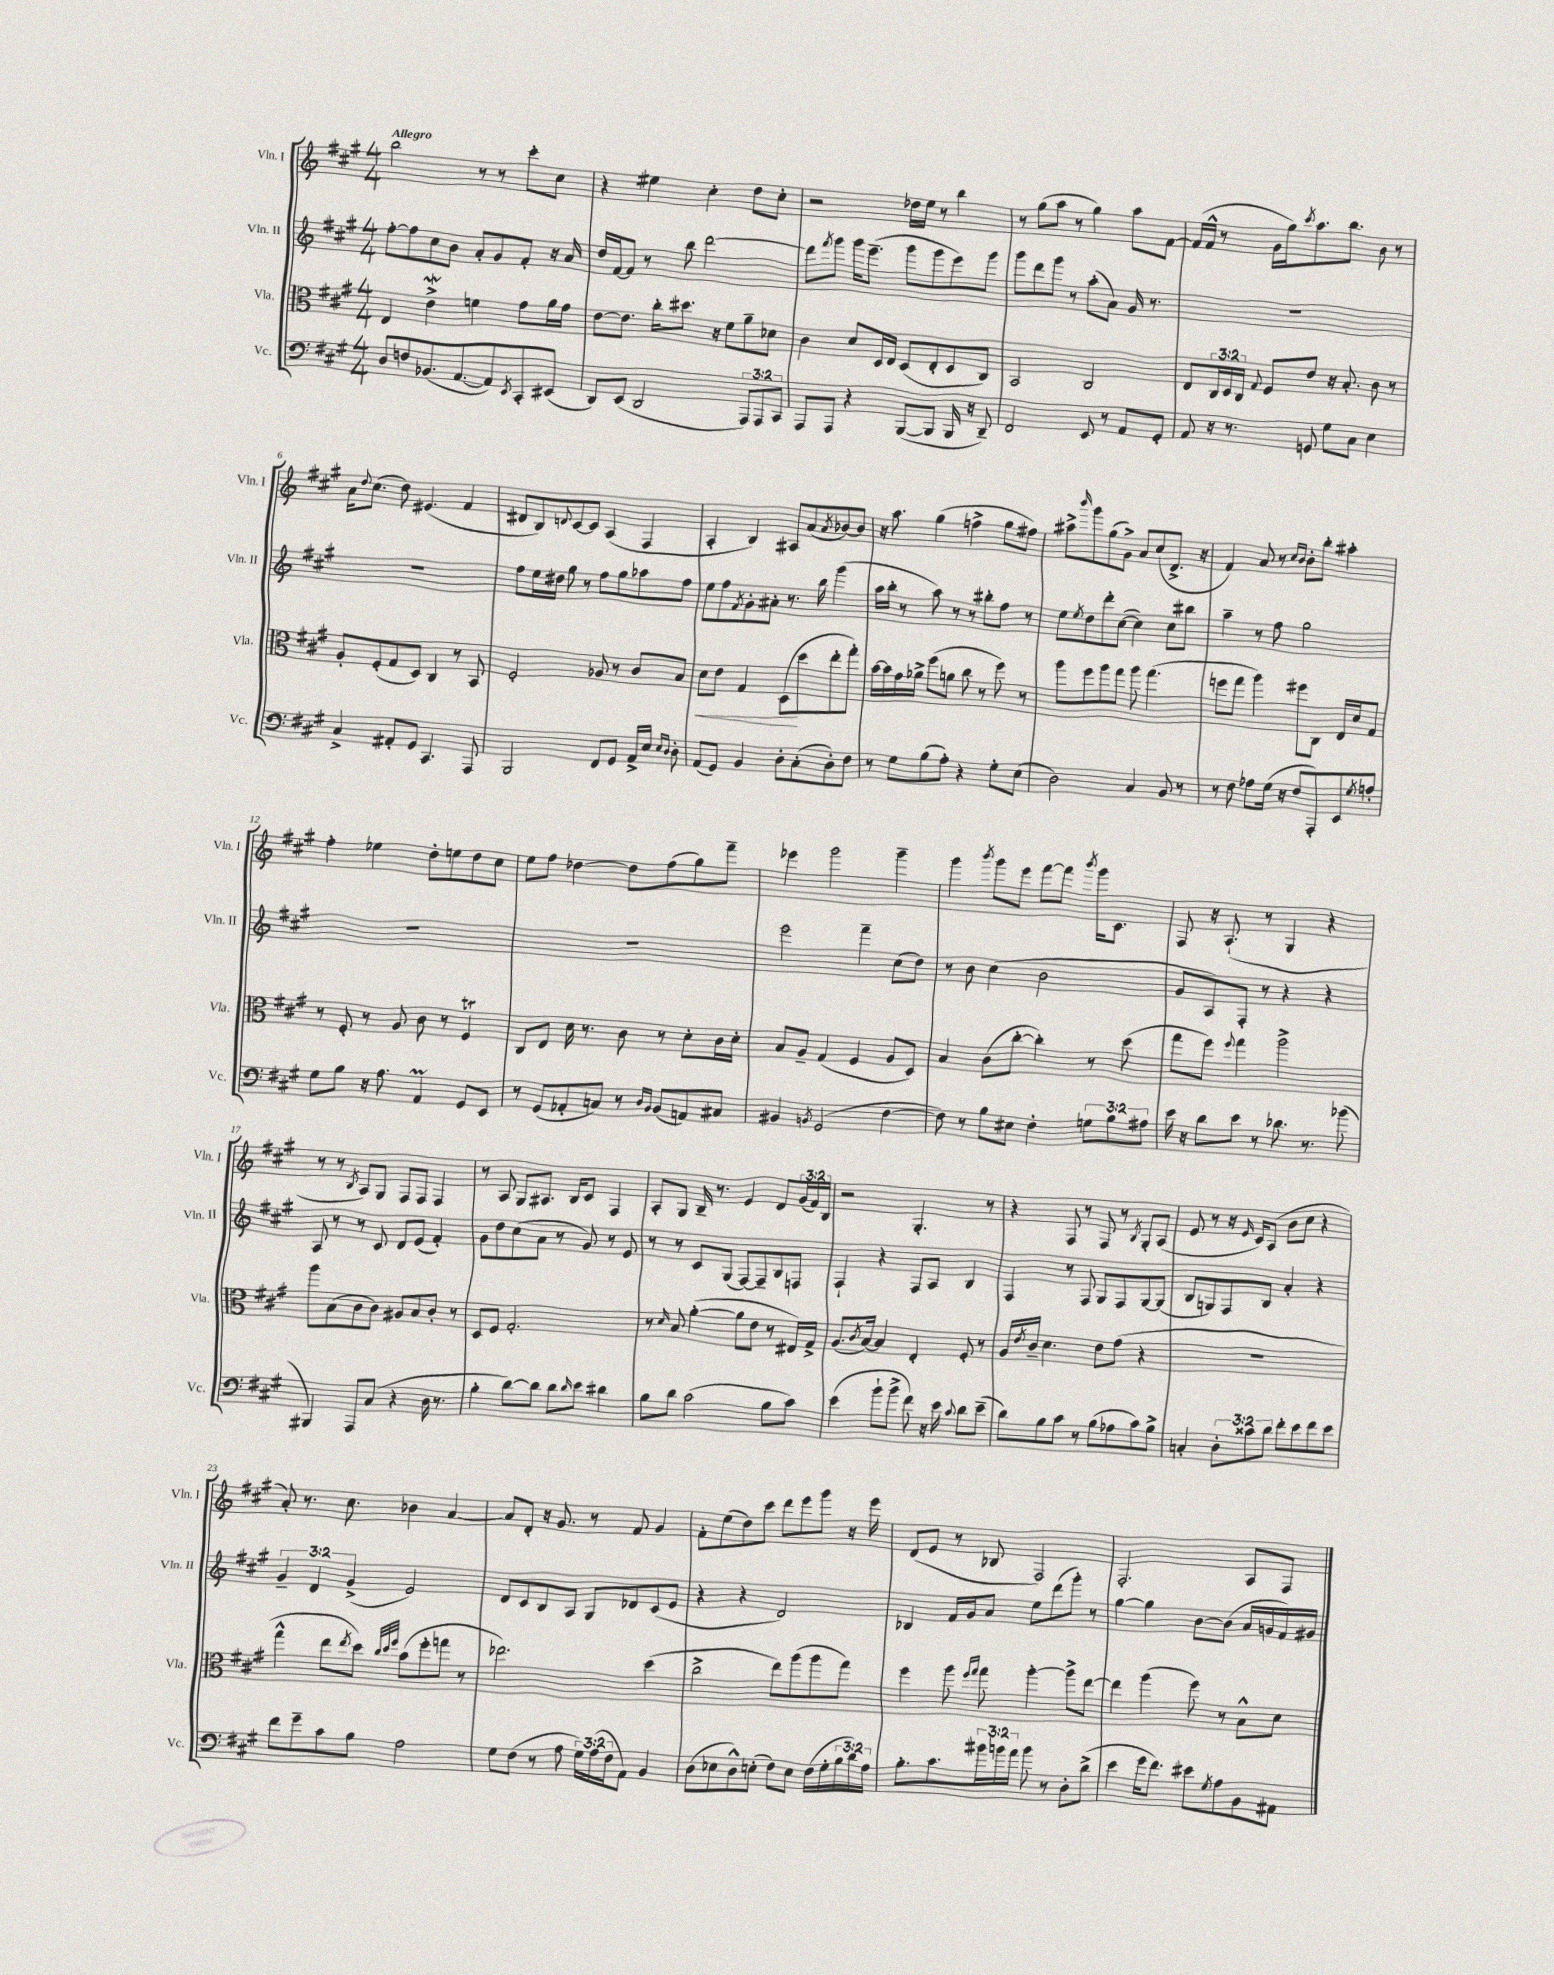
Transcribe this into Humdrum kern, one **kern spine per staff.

**kern	**kern	**kern	**kern
*staff4	*staff3	*staff2	*staff1
*clefF4	*clefC3	*clefG2	*clefG2
*k[f#c#g#]	*k[f#c#g#]	*k[f#c#g#]	*k[f#c#g#]
*M4/4	*M4/4	*M4/4	*M4/4
8D	4E	[8ff#'	2bb
8F	.	8ff#]	.
(8.BB-	4e^	8cc#	.
.	.	8b	.
[8.AA	.	.	.
.	4f	8a'	8r
8AA])	.	8g#	8r
8qEE	.	.	.
8CC#'	8g#	8f#'	8ccc#'
(8EE#	16a	16r	8cc#
.	16g#	16a	.
=	=	=	=
8DD)	[8e	16dd	4r
.	.	[16f#	.
(8EE	8.e]	8f#]	.
2DD	.	8r	4ee#
.	16cc#'	.	.
.	8.dd#	8bb	.
.	.	[2ddd	4cc#'
.	16r	.	.
.	8f#	.	.
12AAA)	8a~	.	8dd
12AAA	.	.	.
.	8d-	.	8cc#'
12CC#	.	.	.
=	=	=	=
8AAA	4c#	8ddd]	2r
.	.	8qfff#	.
8AAA	.	8ggg#	.
4r	8d	16ggg#	.
.	.	(8.eee~	.
.	16D	.	.
.	16E	.	.
([8BBB	(8D	8ggg#	16dd-
.	.	.	16ee
8BBB]	8E'	8ggg#	8r
16BBB	8D	8eee)	4bb
16r	.	.	.
8DD~)	8C#)	8ggg#	.
=	=	=	=
2FF#	2BB	8ggg#	8r
.	.	8ddd	(8gg#
.	.	8ggg#	8aa
.	.	8r	8r
8EE	2C#	(8aa'	4gg#)
8r	.	8a)	.
8AA	.	16g#	8aa
.	.	8.r	.
8GG#'	.	.	[8f#
=	=	=	=
8AA	8E	1r	(16f#]
.	.	.	16f#^^
16r	24C#	.	8r
.	24D	.	.
8.r	.	.	.
.	24C#	.	.
.	8qqG#	.	.
.	8F#	.	16g#
.	.	.	16gg#)
.	.	.	8qccc#
8GG	8e	.	8.aa
8G#	16r	.	.
.	8.B'	.	8.bb
8C#	.	.	.
4E	8c#	.	8b
.	8r	.	8r
=	=	=	=
4C#^	8A'	1r	16a
.	.	.	8qqdd
.	.	.	(8.cc#
.	(8F#'	.	.
8AA#'	8G#	.	8dd)
8GG#	8D)	.	(4.e#
4.CC#	4C#	.	.
.	8r	.	4f#
8AAA	8BB	.	.
=	=	=	=
2BBB	2F#'	8ff#	8d#
.	.	16ee	8B)
.	.	16dd#	.
.	.	.	8qqd
.	.	8gg#	[8c#
.	.	8r	8c#]
8FF#	8A-	8ff#	(4A
8GG#	8r	8gg#	.
16AA^	8c#	8aa-	4F#
16E	.	.	.
16qqE	.	.	.
16qqD	.	.	.
8D'	8B	8ff#	.
=	=	=	=
(8AA	8d	8ee	4A'
8GG#)	8e	8ff#	.
.	.	8qf#	.
4BB	4G#	8g#'	4B)
.	.	8a#'	.
8D'	(8D	8.r	8A#
(8C#'	8dd	.	(8a
.	.	16bb	.
.	.	.	8qa
8D')	8ee'	(4ggg#	[8b-)
8F#	8gg#')	.	8b-]
=	=	=	=
8r	[16b	16aa	16r
.	16b]	16bb'	8.aa
8G#	16g#	8r	.
.	16a-^	.	.
(8B	(8ff#	8aa)	(4gg#
8A')	8a	8r	.
4r	8cc#	8r	4ff^
.	8r	8bb#'	.
8G#'	8ff#)	8ff#	8gg#
(8E	8r	8r	8ff#)
=	=	=	=
2D)	8aa	8ee	8aa#^
.	.	8qee	16qqbbb
.	8ff#	8dd	8ggg#
.	8aa	8ddd'	(8gg#
.	8gg#	([8cc#	8g#^)
4C#	8aa	4cc#])	8a
.	(4.gg#	.	(8cc#
8BB	.	8cc#	8.d^
8r	.	8bb#	.
.	.	.	16r
=	=	=	=
8r	8ff	4aa~	4f#)
8F#	8gg#	.	.
8A-	4aa)	8r	8a
(16G#	.	8ff#	8r
16r	.	.	.
.	.	.	16qqcc#
.	.	.	16qqb
8F#	8ff#	2gg#	8b'
8AAA')	8C#	.	8bb'
8EE	16E	.	4aa#'
.	16d	.	.
8qG#	.	.	.
8A'	8G#	.	.
=	=	=	=
8G#	8r	1r	4ff#'
8B	8F#'	.	.
16r	8r	.	4ee-
8.A	.	.	.
.	8A	.	.
4AA	8c#	.	8dd'
.	8r	.	8ee
8GG#	4F#	.	8dd
8EE	.	.	8cc#
=	=	=	=
8r	8C#	1r	8ee
(8GG#	8E	.	8ff#
8AA-'	16d	.	[4dd-
.	8.r	.	.
8C)	.	.	.
8r	8c#	.	8dd-]
16qqD	.	.	.
16qqBB	.	.	.
(8BB	8r	.	(8ff#
8AA)	8d'	.	8gg#)
8C#	16c#	.	8fff#~
.	16d'	.	.
=	=	=	=
4BB#	8B	2eee	4eee-
.	8A~	.	.
8qBB	.	.	.
(2GG#	(4G#	.	2ggg#
.	4F#	4fff#~	.
[4F#	8A	(8cc#	4ggg#~
.	8D)	8dd)	.
=	=	=	=
8F#])	4B	8r	4ggg#
8r	.	8b	.
.	.	.	8qbbb
8B	(8c#	(4cc#	8ggg#
8E#	[8cc#'	.	8eee
4F#'	4cc#'])	2b	[8fff#
.	.	.	8fff#]
.	.	.	8qbbb
12G	8r	.	16ggg#
.	.	.	8.c#
12B	.	.	.
.	(8dd	.	.
12A#	.	.	.
=	=	=	=
16e	8gg#	8g#	8F#
16r	.	.	.
8d	8ff#)	8A)	16r
.	.	.	(8.A`
.	8qqff#	.	.
8e	4gg#	8F#'	.
8r	.	8r	8r
8.d-	2aa^	4r	4G#
8.r	.	.	.
.	.	4r	4r
(8b-	.	.	.
=	=	=	=
4BBB#)	8aa	8A	8r
.	(8B	8r	8r
.	.	.	8qB
8AAA	8c#	8r	8A)
(8C#	8c#)	8c#	8G#
4r	8A#	8d	8F#
.	8B	(8e	8F#
16D	8c#'	4f#')	4F#
8.r	.	.	.
.	8r	.	.
=	=	=	=
4B'	8D	8g#	8r
.	8F#	8dd	8A
[8d)	2.G#'	(8cc#	8G#
8d]	.	8a	8.A#
8d	.	8r	.
.	.	.	16B
16qqd	.	.	.
8e	.	8g#)	8c#
4d#	.	8r	4F#
.	.	8e	.
=	=	=	=
8B	8r	8r	8A'
.	16qqd	.	.
8d	8B	8r	8G#
(2c#	([4a'	8c#	16B~
.	.	.	8.r
.	.	(8G#	.
.	8a]	[8F#)	4e
.	8e	8F#~]	.
8B	8r	8B	8d
8c#)	16E#)	8F	(24g#
.	.	.	24f#)
.	16G#^	.	.
.	.	.	24B
=	=	=	=
(4e	(8.A	4F#`	2r
.	8qc#	.	.
.	[16B)	.	.
8b`	4B]	4r	.
8b^	.	.	.
8f#)	4E'	8F#	4.G#'
16r	.	8A	.
16e	.	.	.
8qqc#	.	.	.
8d	8F#'	4B	.
(8e~	8r	.	8r
=	=	=	=
8d)	16A	4F#	4r
.	8qe	.	.
.	16c#~	.	.
8B	4.d	.	.
8c#	.	8r	8F#
8r	.	8F#	8r
(8B	8e	8G#	8F#
8A-	(8g#	8F#	8r
.	.	.	8qB
8c#)	4r	[8G#	8G#'
8B^	.	(8G#]	(8A
=	=	=	=
4C'	1r	8B	8e
.	.	8G)	8r
12D'	.	8F#	16r
.	.	.	16qqe
.	.	.	16c#)
12c##	.	.	.
.	.	8B	(8A
12d	.	.	.
8f#'	.	4a'	8b
8e	.	.	8cc#
8f#	.	4r	4r
8e	.	.	.
=	=	=	=
8f#	4gg#^^	6g#~	8a')
8g#~	.	.	8.r
.	.	6d	.
8c#	8ee	.	.
.	.	.	8.cc#
.	.	(6g#^	.
.	8qee	.	.
8B	8dd)	.	.
.	32qqcc#	.	.
.	32qqdd	.	.
.	32qqff#	.	.
2A	(8b	2e)	4b-
.	8ff#'	.	.
.	8gg	.	[4a
.	8r	.	.
=	=	=	=
8G#	2.ee-)	8d	8a]
(8F#	.	8c#	8d'
8r	.	8B	16r
.	.	.	8.g#
8A	.	8A	.
24G#)	.	8G#	8r
(24A	.	.	.
24F#	.	.	.
8AA)	.	8d-	8f#
4BB	(4dd	(8c#	4g#
.	.	8e	.
=	=	=	=
(8D	2cc#^	4r	8f#'
8E-	.	.	(8ee
8D^^)	.	4r	8dd)
(8E'	.	.	8ccc#
8F#)	8ee)	2d)	8ddd
8E	(8aa	.	8eee
(16F#	8aa	.	8ggg#
16G#'	.	.	.
24B	8gg#)	.	16r
24d)	.	.	.
.	.	.	16eee
24A	.	.	.
=	=	=	=
8.B'	4ff#	4B-	(8d
.	.	.	8e
8.c#	.	.	.
.	8aa	16f#	8r
.	.	16g#	.
.	16qqff#	.	.
.	16qqgg#	.	.
24b#	8gg#	8a	8B-
24b	.	.	.
24a	.	.	.
8b	[4aa'	8ee	2F#)
8r	.	(8ddd	.
8D'	8aa^]	8ggg#')	.
(8d^	[8ee	8r	.
=	=	=	=
4e	4ee]	[4gg#	2.F#'
16g#	(4aa	4gg#]	.
8.f#)	.	.	.
8e#	8ff#)	[8b	.
8qG#	.	.	.
8A	8r	(8b]	.
8BB	8B^^	16a	8A
.	.	16g	.
8AA#	8d	16f#)	8F#
.	.	16g#	.
==	==	==	==
*-	*-	*-	*-
